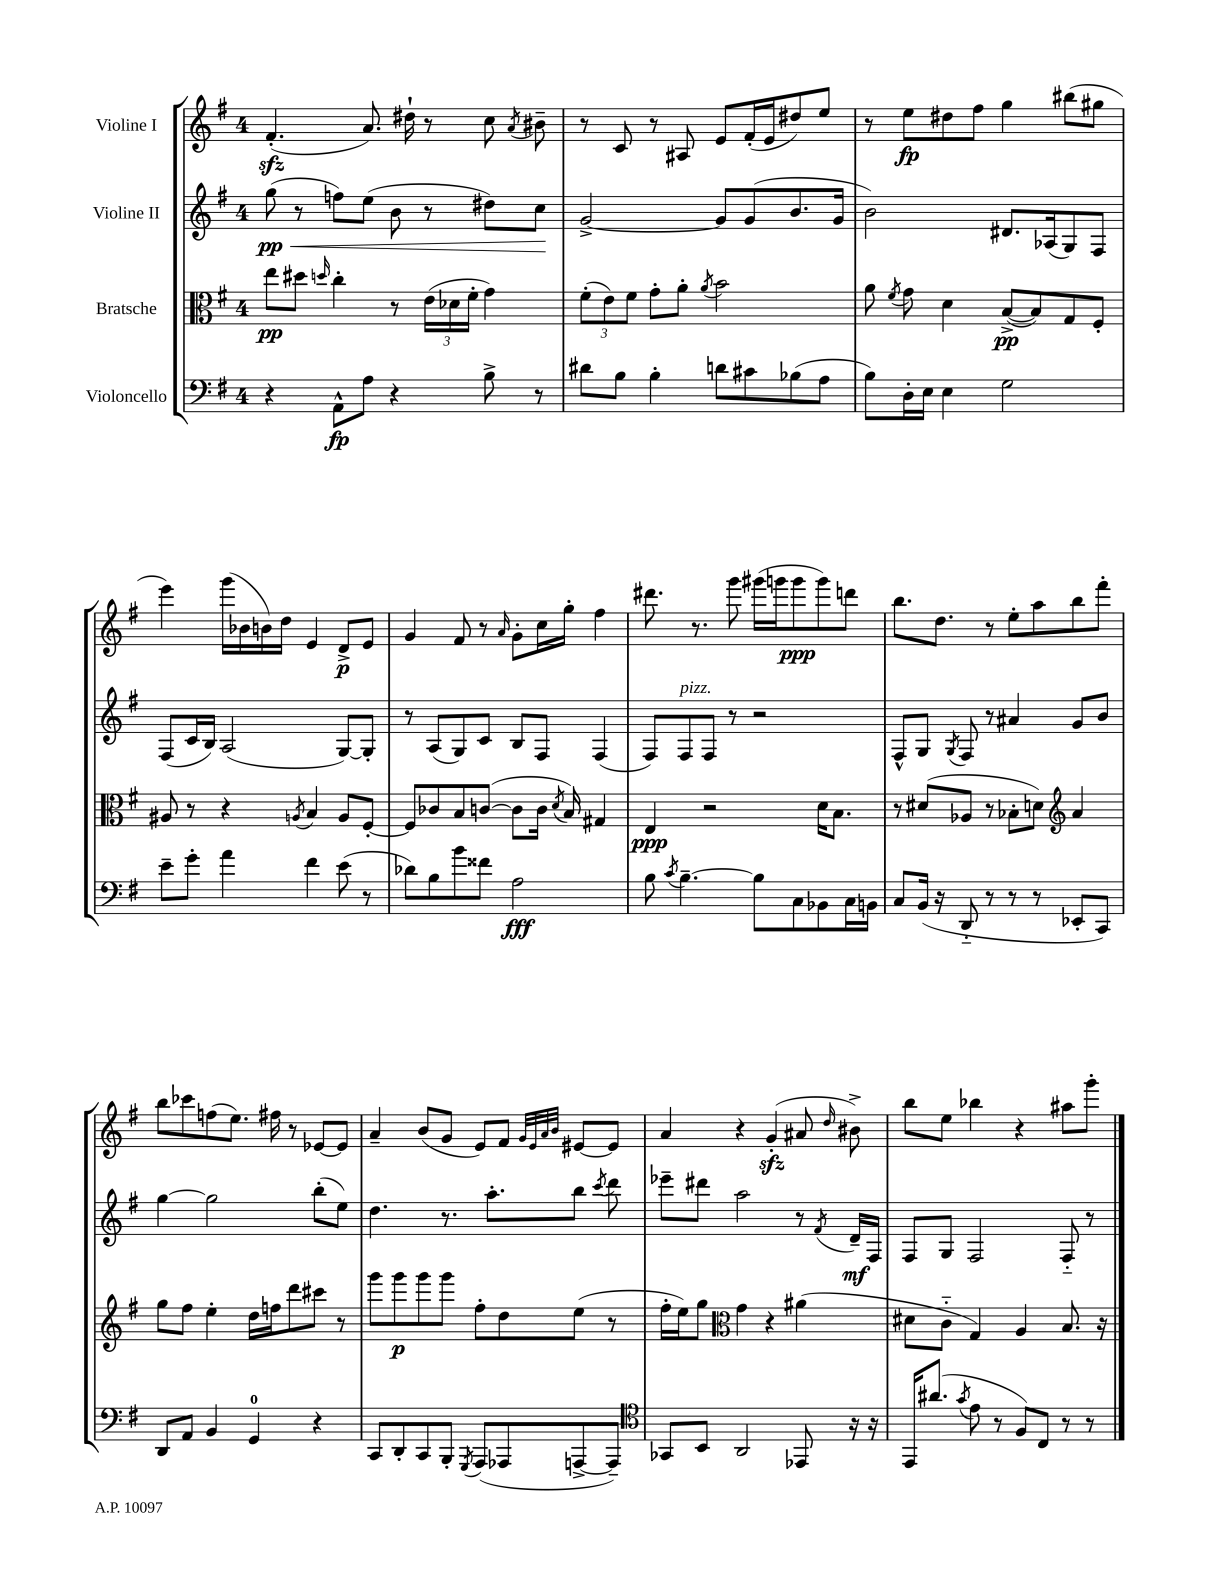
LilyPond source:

<<
\new StaffGroup <<
\new Staff = "s0" \with { instrumentName = "Violine I" } {
    \clef treble \key g \major \once \override Staff.TimeSignature.style = #'single-digit \time 4/4
    \autoBeamOff fis'4.-.\sfz( a'8.) dis''16-! r8 c''8 \acciaccatura { a'8 } bis'8-- |
    r8 c'8 r8 ais8 e'8[ fis'16-.( e'16 dis''8) e''8] |
    r8 e''8[\fp dis''8 fis''8] g''4 bis''8[( gis''8] |
    e'''4) g'''16[( bes'16 b'16) d''16] e'4 d'8[->\p e'8] |
    g'4 fis'8 r8 \grace { a'16 } g'8[-. c''16 g''16]-. fis''4 |
    dis'''8. r8. g'''8 gis'''16[( g'''16 g'''8\ppp g'''8) d'''8] |
    b''8.[ d''8.] r8 e''8[-. a''8 b''8 fis'''8]-. |
    b''8[ ces'''8 f''8( e''8.]) fis''16 r8 ees'8[~ ees'8] |
    a'4-- b'8[( g'8] e'8[) fis'8] \grace { g'32[ e'32 a'32 b'32] } eis'8[~ eis'8] |
    a'4 r4 g'4-.\sfz( ais'8 \grace { d''16 } bis'8->) |
    b''8[ e''8] bes''4 r4 ais''8[ g'''8]-. \bar "|." |
}
\new Staff = "s1" \with { instrumentName = "Violine II" } {
    \clef treble \key g \major \once \override Staff.TimeSignature.style = #'single-digit \time 4/4
    \autoBeamOff g''8\pp\<( r8 f''8[) e''8]( b'8 r8 dis''8[) c''8]\! |
    g'2~-> g'8[ g'8( b'8. g'16] |
    b'2) dis'8.[ aes16( g8) fis8] |
    fis8[( c'16 b16]) a2( g8[~) g8]-. |
    r8 a8[( g8) c'8] b8[ fis8] fis4( |
    fis8[) fis8^\markup { \italic "pizz." } fis8] r8 r2 |
    fis8[-^ g8] \acciaccatura { g8 } fis8 r8 ais'4 g'8[ b'8] |
    g''4~ g''2 b''8[-.( e''8]) |
    d''4. r8. a''8.[-. b''8] \acciaccatura { c'''8 } d'''8 |
    ees'''8[-- dis'''8] a''2 r8 \acciaccatura { fis'8 } d'16[--\mf fis16] |
    fis8[ g8] fis2 fis8-_ r8 \bar "|." |
}
\new Staff = "s2" \with { instrumentName = "Bratsche" } {
    \clef alto \key g \major \once \override Staff.TimeSignature.style = #'single-digit \time 4/4
    \autoBeamOff e''8[\pp dis''8] \grace { d''16 } c''4-. r8 \tuplet 3/2 { e'16[( des'16 fis'16]-. } g'4) |
    \tuplet 3/2 { fis'8[-.( e'8) fis'8] } g'8[-. a'8]-. \acciaccatura { a'8 } b'2 |
    a'8 \acciaccatura { fis'8 } g'8 d'4 b8[~->\pp( b8) g8 fis8]-. |
    ais8 r8 r4 \acciaccatura { a8 } b4 a8[ fis8]~-. |
    fis8[ ces'8 b8 c'8]~( c'8[ c'16] \acciaccatura { d'8 } b16) gis4 |
    e4\ppp r2 d'16[ b8.] |
    r8 dis'8[( aes8] r8 bes8[-. d'8]) \clef treble a'4 |
    g''8[ fis''8] e''4-. d''16[ f''16 d'''8 cis'''8] r8 |
    g'''8[ g'''8\p g'''8 g'''8] fis''8[-. d''8 e''8]( r8 |
    fis''16[-. e''16) g''8] \clef alto g'4 r4 ais'4( |
    dis'8[ c'8]-_ g4) a4 b8. r16 \bar "|." |
}
\new Staff = "s3" \with { instrumentName = "Violoncello" } {
    \clef bass \key g \major \once \override Staff.TimeSignature.style = #'single-digit \time 4/4
    \autoBeamOff r4 a,8[-^\fp a8] r4 b8-> r8 |
    dis'8[ b8] b4-. d'8[ cis'8 bes8( a8] |
    b8[) d16-. e16] e4 g2 |
    e'8[-- g'8]-. a'4 fis'4 e'8( r8 |
    des'8[) b8 b'8 fisis'8] a2\fff |
    b8 \acciaccatura { c'8 } b4.~-- b8[ c8 bes,8 c16 b,16] |
    c8[ b,16]( r16 d,8-_ r8 r8 r8 ees,8[-. c,8]) |
    d,8[ a,8] b,4 g,4-0 r4 |
    c,8[ d,8-. c,8 b,,8]-. \acciaccatura { g,,8 } a,,8[( aes,,8 a,,8~-> a,,8]--) |
    \clef tenor ges,8[ b,8] a,2 ees,8 r16 r16 |
    e,16[ ais'8.]( \acciaccatura { g'8 } e'8 r8 fis8[) c8] r8 r8 \bar "|." |
}
>>
>>
\layout { \context { \Score \remove "Bar_number_engraver" } }
